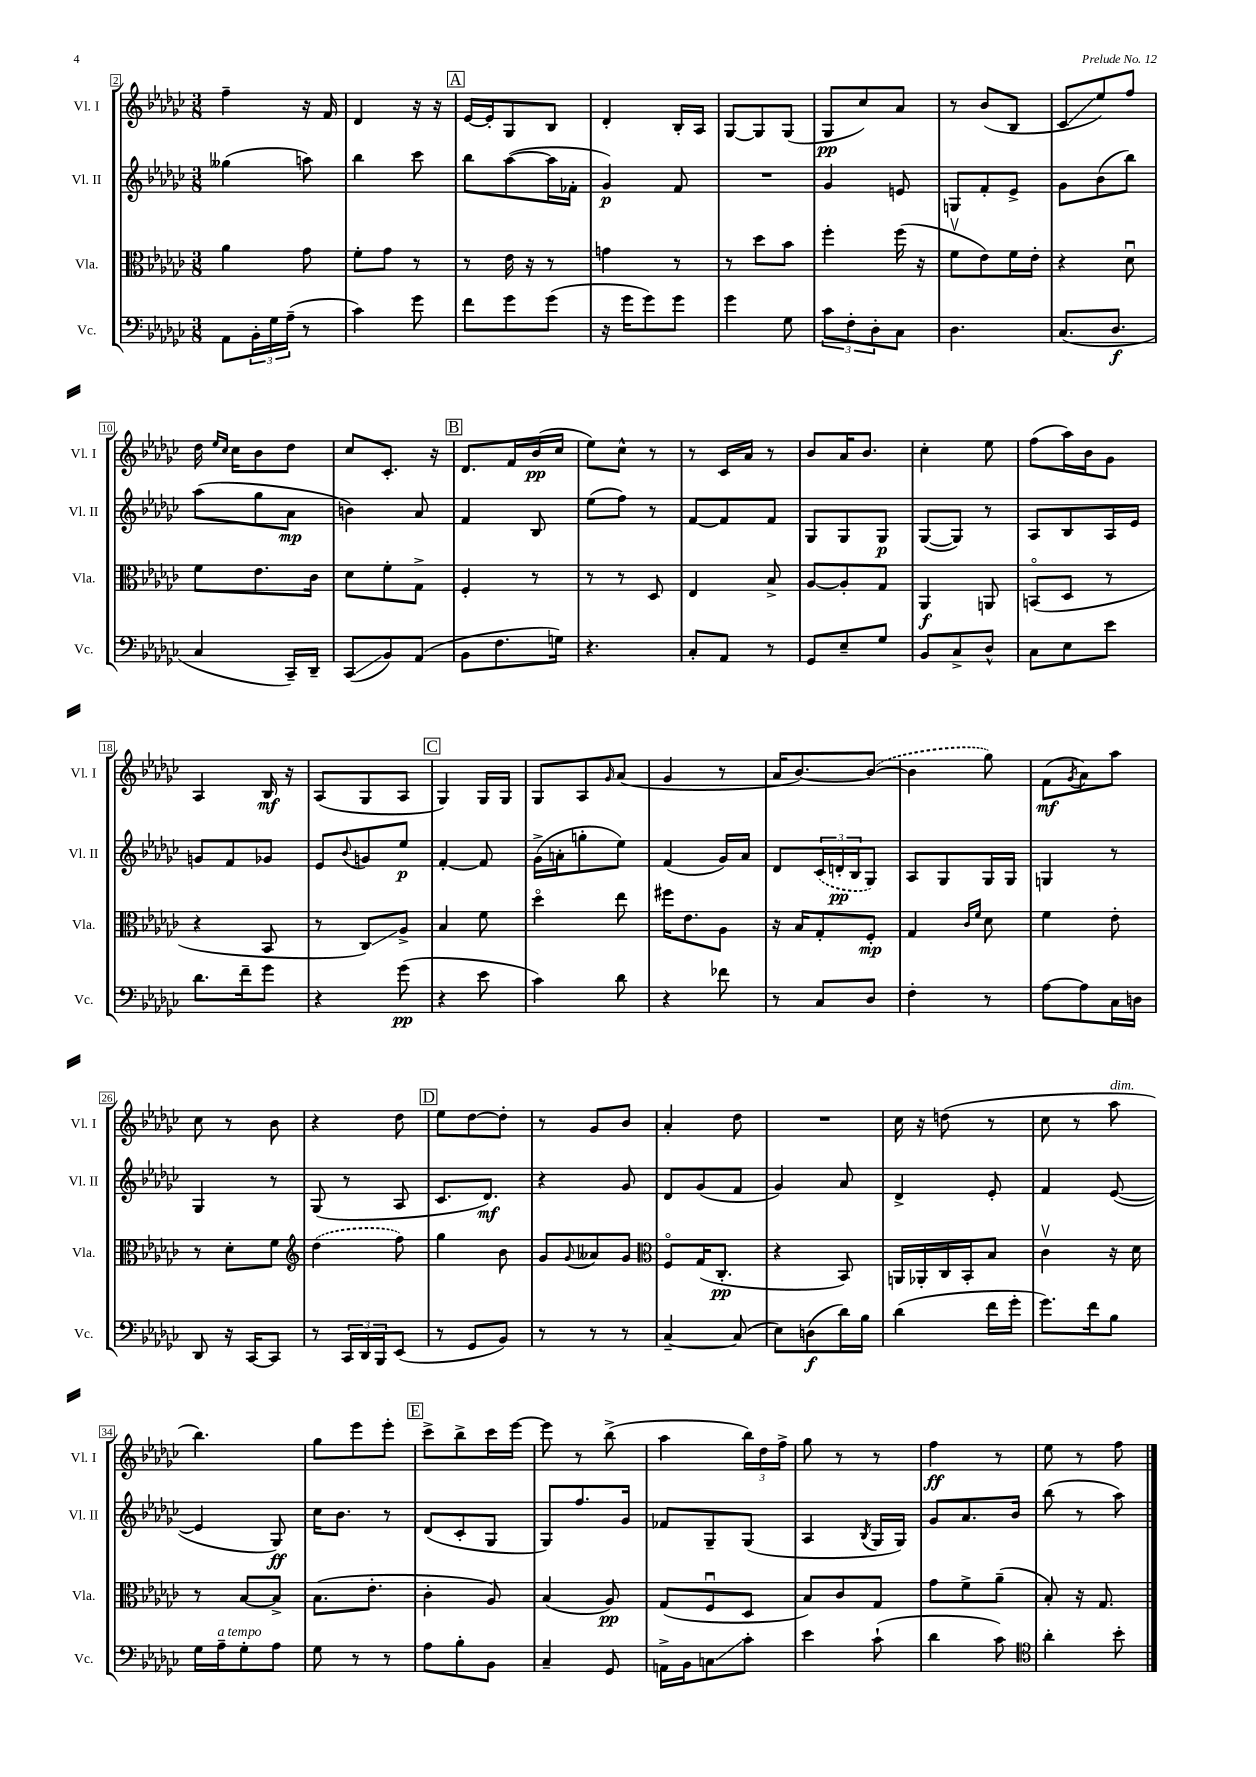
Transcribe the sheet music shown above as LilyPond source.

<<
\new StaffGroup <<
\new Staff = "s0" \with { instrumentName = "Vl. I" shortInstrumentName = "Vl. I" } {
    \clef treble \key ges \major \numericTimeSignature \time 3/8
    f''4-- r16 f'16 |
    des'4 r16 r16 |
    \mark \markup { \box "A" } ees'16~ ees'16-. ges8 bes8 |
    des'4-. bes16-. aes16 |
    ges8~ ges8 ges8( |
    ges8\pp ces''8) aes'8 |
    r8 bes'8( bes8 |
    ces'8\glissando ees''8) f''8 |
    des''16 \grace { ees''16 ces''16 } ces''16 bes'8 des''8 |
    ces''8 ces'8.-. r16 |
    \mark \markup { \box "B" } des'8. f'16 bes'16\pp( ces''16 |
    ees''8) ces''8-^ r8 |
    r8 ces'16 aes'16 r8 |
    bes'8 aes'16 bes'8. |
    ces''4-. ees''8 |
    f''8( aes''16) bes'16 ges'8 |
    aes4 bes16\mf r16 |
    aes8( ges8 aes8 |
    \mark \markup { \box "C" } ges4) ges16 ges16 |
    ges8 aes8 \grace { ges'16 } aes'8( |
    ges'4 r8 |
    aes'16 bes'8.~) \once \slurDashed bes'8~( |
    bes'4 ges''8) |
    f'8\mf( \acciaccatura { ges'8 } aes'8) aes''8 |
    ces''8 r8 bes'8 |
    r4 des''8 |
    \mark \markup { \box "D" } ees''8 des''8~ des''8-. |
    r8 ges'8 bes'8 |
    aes'4-. des''8 |
    R4. |
    ces''16 r16 d''8( r8 |
    ces''8 r8 aes''8^\markup { \italic "dim." } |
    bes''4.) |
    ges''8 ees'''8 ees'''8-. |
    \mark \markup { \box "E" } ces'''8-> bes''8-> ces'''16 ees'''16~ |
    ees'''8 r8 bes''8->( |
    aes''4 \tuplet 3/2 { bes''16) des''16 f''16-> } |
    ges''8 r8 r8 |
    f''4\ff r8 |
    ees''8 r8 f''8 \bar "|." |
}
\new Staff = "s1" \with { instrumentName = "Vl. II" shortInstrumentName = "Vl. II" } {
    \clef treble \key ges \major \numericTimeSignature \time 3/8
    geses''4( a''8) |
    bes''4 ces'''8 |
    \mark \markup { \box "A" } bes''8 aes''8~( aes''16 fes'16-. |
    ges'4\p) f'8 |
    R4. |
    ges'4 e'8 |
    g8 f'8-. ees'8-> |
    ges'8 bes'8( bes''8) |
    aes''8( ges''8 aes'8\mp |
    b'4) aes'8 |
    \mark \markup { \box "B" } f'4 bes8 |
    ees''8( f''8) r8 |
    f'8~ f'8 f'8 |
    ges8 ges8 ges8\p |
    ges8~( ges8) r8 |
    aes8 bes8 aes16 ees'16 |
    g'8 f'8 ges'8 |
    ees'8 \appoggiatura { bes'8 } g'8 ees''8\p |
    \mark \markup { \box "C" } f'4~-. f'8 |
    ges'16->( a'16-. g''8-. ees''8) |
    f'4( ges'16) aes'16 |
    des'8 \tuplet 3/2 { \once \slurDashed ces'16( d'16-.\pp bes16 } ges8) |
    aes8 ges8 ges16 ges16 |
    g4 r8 |
    ges4 r8 |
    ges8( r8 aes8 |
    \mark \markup { \box "D" } ces'8. des'8.\mf) |
    r4 ges'8 |
    des'8 ges'8( f'8 |
    ges'4) aes'8 |
    des'4-> ees'8-. |
    f'4 ees'8~( |
    ees'4 ges8\ff) |
    ces''16 bes'8. r8 |
    \mark \markup { \box "E" } des'8( ces'8-. ges8 |
    ges8) f''8. ges'16 |
    fes'8 ges8-- ges8( |
    aes4 \acciaccatura { bes8 } ges16 ges16) |
    ges'8 aes'8. bes'16 |
    bes''8( r8 aes''8) \bar "|." |
}
\new Staff = "s2" \with { instrumentName = "Vla." shortInstrumentName = "Vla." } {
    \clef alto \key ges \major \numericTimeSignature \time 3/8
    aes'4 ges'8 |
    f'8-. ges'8 r8 |
    \mark \markup { \box "A" } r8 ees'16 r16 r8 |
    g'4 r8 |
    r8 des''8 bes'8 |
    f''4-. f''16( r16 |
    f'8\upbow ees'8) f'16 ees'16-. |
    r4 des'8\downbow |
    f'8 ees'8. ces'16 |
    des'8 f'8-. ges8-> |
    \mark \markup { \box "B" } f4-. r8 |
    r8 r8 des8 |
    ees4 bes8-> |
    aes8~ aes8-. ges8 |
    aes,4\f a,8 |
    b,8\flageolet( des8 r8 |
    r4 bes,8 |
    r8 ces8\glissando) aes8-> |
    \mark \markup { \box "C" } bes4 f'8 |
    des''4\flageolet ees''8 |
    fis''16 ees'8. aes8 |
    r16 bes16 ges8-. f8-.\mp |
    ges4 \grace { ces'16 f'16 } des'8 |
    f'4 ees'8-. |
    r8 des'8-. f'8 |
    \clef treble \once \slurDashed des''4( f''8) |
    \mark \markup { \box "D" } ges''4 bes'8 |
    ges'8 \appoggiatura { ges'8 } aeses'8 ges'8 |
    \clef alto f8\flageolet ges16( ces8.-.\pp |
    r4 bes,8) |
    a,16 aes,16-. ces16 bes,16-. bes8 |
    ces'4\upbow r16 des'16 |
    r8 bes8~ bes8-> |
    bes8.( ees'8.-. |
    \mark \markup { \box "E" } ces'4-. aes8) |
    bes4( aes8\pp) |
    ges8( f8\downbow des8 |
    bes8) ces'8 ges8 |
    ges'8 f'8-> aes'8--( |
    bes8-.) r16 ges8. \bar "|." |
}
\new Staff = "s3" \with { instrumentName = "Vc." shortInstrumentName = "Vc." } {
    \clef bass \key ges \major \numericTimeSignature \time 3/8
    aes,8 \tuplet 3/2 { bes,16-. ges16 aes16--( } r8 |
    ces'4) ges'8 |
    \mark \markup { \box "A" } f'8 ges'8 ges'8( |
    r16 ges'16 ges'8) ges'8 |
    ges'4 ges8 |
    \tuplet 3/2 { ces'8 f8-. des8-. } ces8 |
    des4. |
    ces8.( des8.\f |
    ces4 ces,16--) des,16-- |
    ces,8\glissando( bes,8) aes,8( |
    \mark \markup { \box "B" } bes,8 f8. g16) |
    r4. |
    ces8-. aes,8 r8 |
    ges,8 ees8-- ges8 |
    bes,8 ces8-> des8-^ |
    ces8 ees8 ees'8 |
    des'8. f'16-- ges'8 |
    r4 ges'8\pp( |
    \mark \markup { \box "C" } r4 ees'8 |
    ces'4) des'8 |
    r4 fes'8 |
    r8 ces8 des8 |
    f4-. r8 |
    aes8~ aes8 ces16 d16 |
    des,8 r16 ces,16~ ces,8 |
    r8 \tuplet 3/2 { ces,16 des,16 bes,,16 } ees,8( |
    \mark \markup { \box "D" } r8 ges,8 bes,8) |
    r8 r8 r8 |
    ces4~-- ces8( |
    ees8) d8\f( des'16) bes16 |
    des'4( f'16 ges'16-. |
    ges'8.) f'16 bes8 |
    ges16 aes16--^\markup { \italic "a tempo" } ges8-. aes8 |
    ges8 r8 r8 |
    \mark \markup { \box "E" } aes8 bes8-. bes,8 |
    ces4-- ges,8 |
    a,16-> bes,16 c8\glissando ces'8-. |
    ees'4 ces'8-!( |
    des'4 ces'8) |
    \clef tenor aes'4-. bes'8-. \bar "|." |
}
>>
>>
\layout { \context { \Score currentBarNumber = #2 \override BarNumber.stencil = #(make-stencil-boxer 0.1 0.3 ly:text-interface::print) } }
